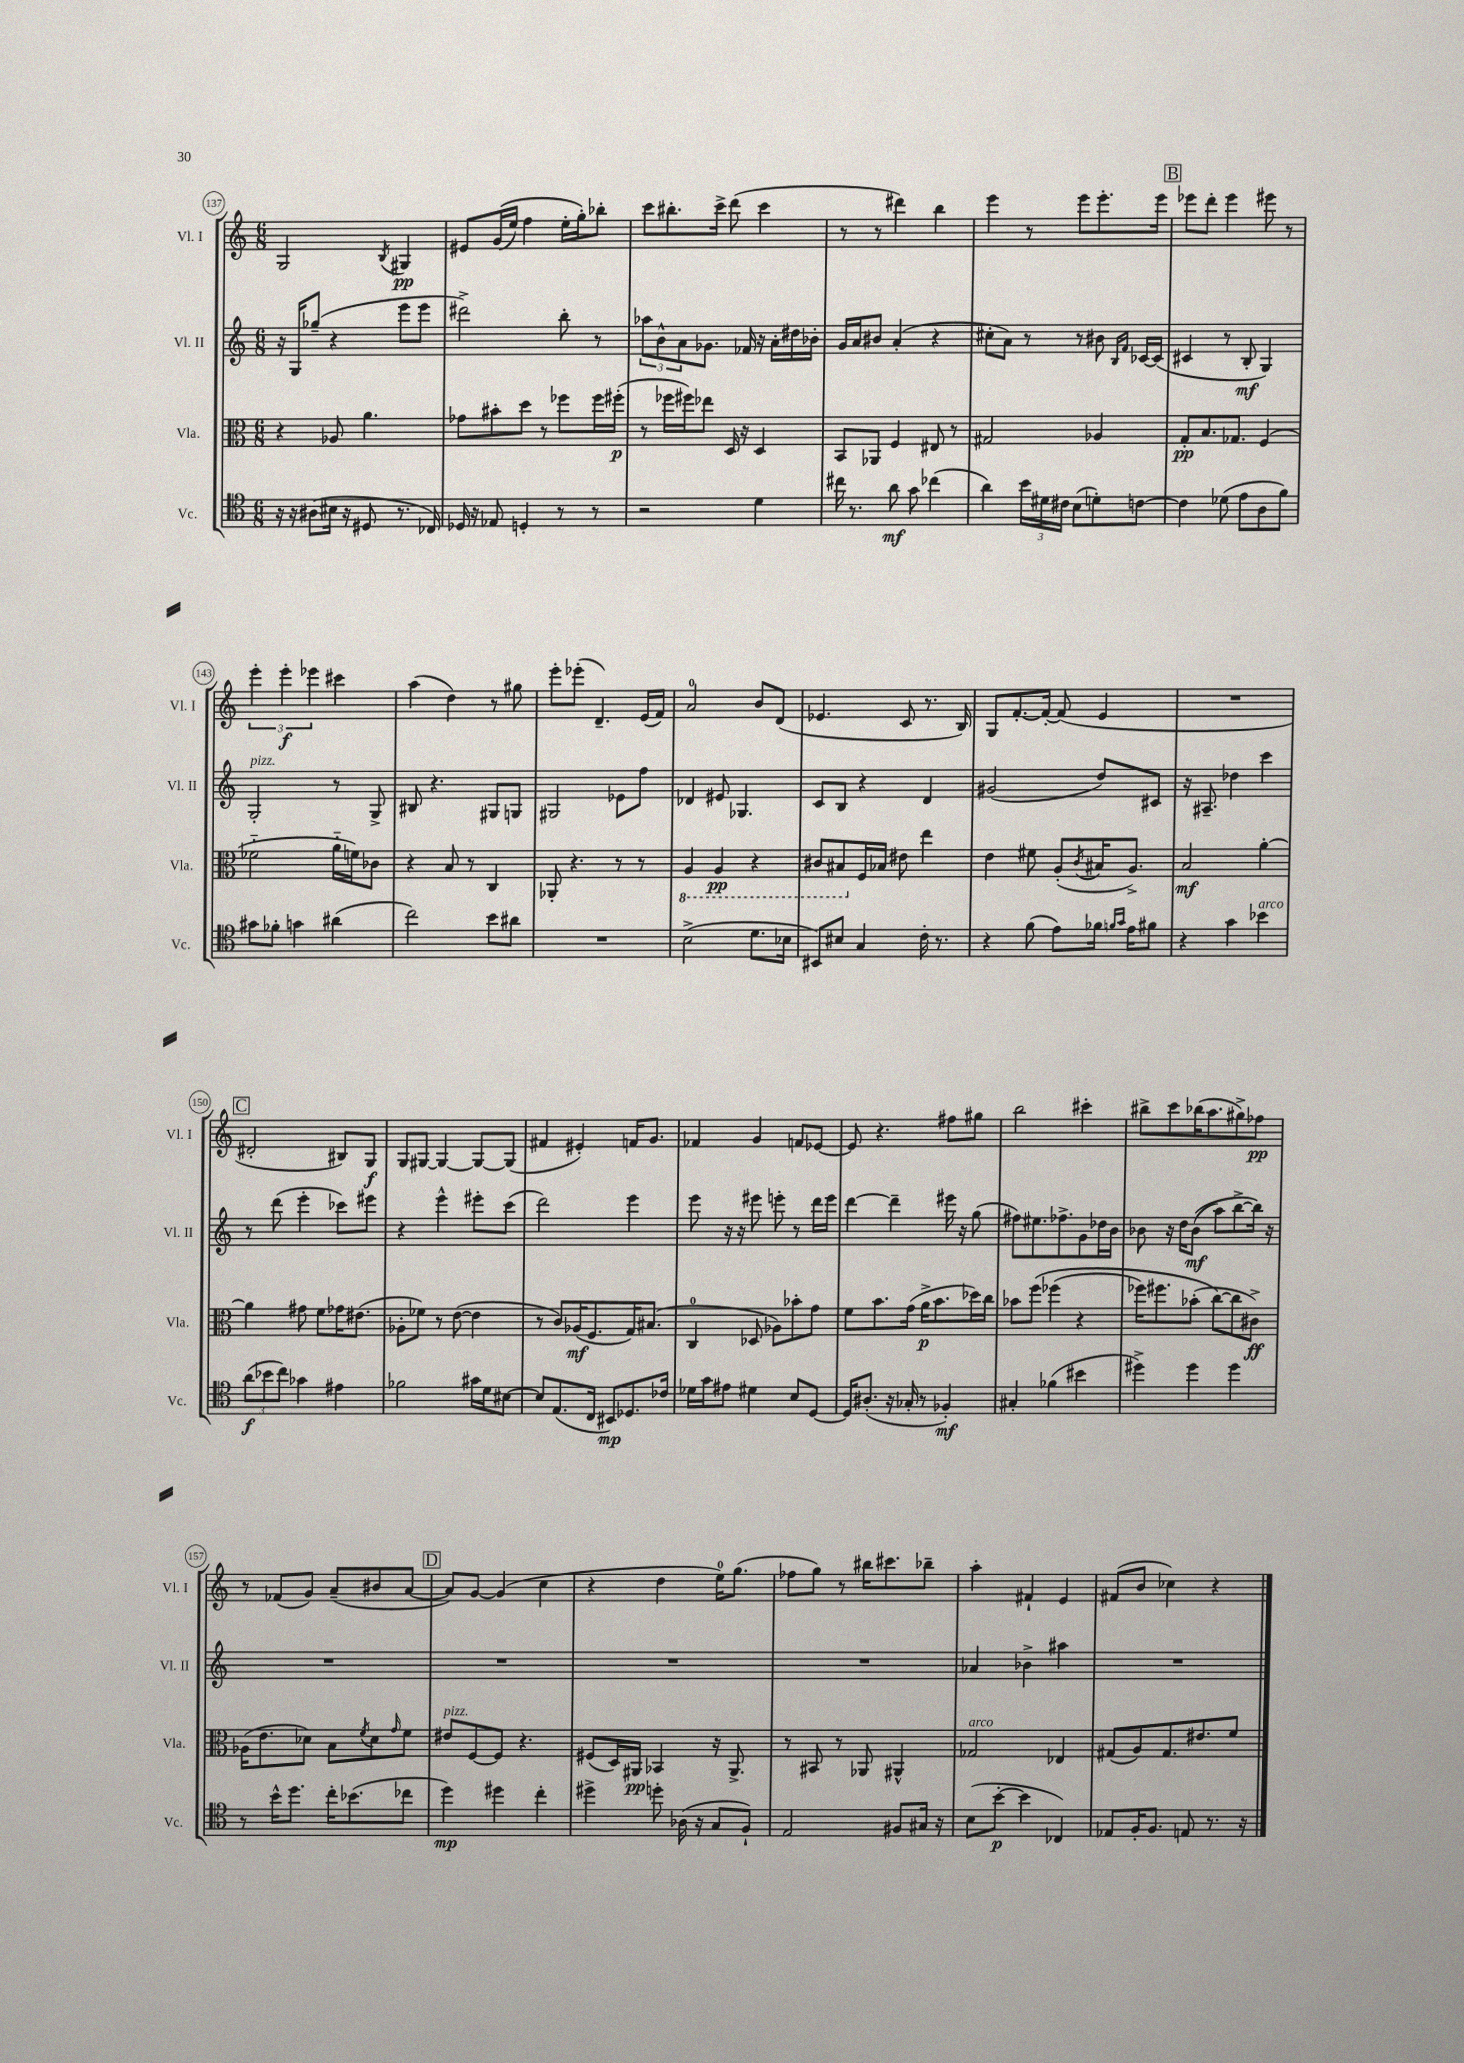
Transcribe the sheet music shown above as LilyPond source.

<<
\new StaffGroup <<
\new Staff = "s0" \with { instrumentName = "Vl. I" shortInstrumentName = "Vl. I" } {
    \clef treble \key c \major \numericTimeSignature \time 6/8
    g2 \acciaccatura { b8 } gis4\pp |
    eis'8 g'16(\( e''16) f''4 e''16-. g''16-.\) bes''8-. |
    c'''8 bis''8.-. c'''16-> d'''8( c'''4 |
    r8 r8 dis'''4) b''4 |
    e'''4 r8 e'''8 e'''8.-. e'''16 |
    \mark \markup { \box "B" } ees'''8 d'''8-. ees'''4 eis'''8 r8 |
    \tuplet 3/2 { e'''4-. e'''4-.\f ees'''4 } cis'''4 |
    a''4( d''4) r8 gis''8 |
    e'''8-. ees'''8-.( d'4.--) e'16( f'16) |
    a'2-0 b'8 d'8( |
    ees'4. c'8 r8. b16) |
    g8 f'8.~-. f'16~-. f'8( e'4 |
    R2. |
    \mark \markup { \box "C" } dis'2-. bis8) g8\f |
    g8 gis8~ gis4~ gis8~ gis8( |
    fis'4 eis'4-.) f'16 g'8. |
    fes'4 g'4 f'8 ees'8~ |
    ees'8 r4. fis''8 gis''8 |
    b''2 cis'''4-. |
    bis''8-> c'''8 bes''16( a''8. gis''8->) fes''8\pp |
    r8 fes'8( g'8) a'8--( bis'8 a'8~ |
    \mark \markup { \box "D" } a'8) g'8~ g'4( c''4 |
    r4 d''4 e''16-0) g''8.( |
    fes''8 g''8) r8 bis''16 cis'''8. bes''8-- |
    a''4-. fis'4-! e'4 |
    fis'8( b'8 ces''4) r4 \bar "|." |
}
\new Staff = "s1" \with { instrumentName = "Vl. II" shortInstrumentName = "Vl. II" } {
    \clef treble \key c \major \numericTimeSignature \time 6/8
    r16 g16 ges''8--( r4 e'''8 e'''8 |
    dis'''2->) b''8-. r8 |
    \tuplet 3/2 { aes''8 b'8-^ a'8 } ges'8. fes'16 r16 a'16-. dis''16 bes'16-. |
    g'16 a'16 bis'8 a'4-.( r4 |
    cis''8-. a'8) r8 r8 bis'8 \grace { b16 f'16 } ces'16~ ces'16( |
    \mark \markup { \box "B" } cis'4 r8 b8-.\mf g4) |
    g2-.^\markup { \italic "pizz." } r8 g8-> |
    bis8 r4. gis8 g8 |
    gis2 ees'8 f''8 |
    des'4 eis'8 ges4. |
    c'8 b8 r4 d'4 |
    gis'2( d''8) cis'8 |
    r16 ais8.-- des''4 c'''4 |
    \mark \markup { \box "C" } r8 d'''8( e'''4-. ces'''8) eis'''8 |
    r4 e'''4-^ eis'''8-. c'''8( |
    d'''2) e'''4 |
    e'''8 r16 r16 eis'''8 e'''8-. r8 d'''16 e'''16 |
    d'''4~ d'''4-- eis'''16 r16 g''8( |
    fis''8) eis''8. fes''8.-> g'8 des''16 b'16 |
    bes'8 r16 d''16 bes'8\mf(\( a''8) b''8~-> b''16\) r16 |
    R2. |
    \mark \markup { \box "D" } R2. |
    R2. |
    R2. |
    aes'4 bes'4-> ais''4 |
    R2. \bar "|." |
}
\new Staff = "s2" \with { instrumentName = "Vla." shortInstrumentName = "Vla." } {
    \clef alto \key c \major \numericTimeSignature \time 6/8
    r4 aes8 a'4. |
    ges'8 bis'8-. d''8 r8 fes''8 fes''16 fis''16-.\p( |
    r8 fes''16 fis''16) ees''8 d16 r16 d4 |
    b,8 aes,8 f4 eis8 r8 |
    gis2 aes4 |
    \mark \markup { \box "B" } g8-.\pp b8. ges8. f4( |
    fes'2-_ a'16-_ f'16) ces'8 |
    r4 b8 r8 c4 |
    aes,8-. r4. r8 r8 |
    \ottava #-1 a,4 a,4\pp r4 |
    cis8 bis,8 \ottava #0 f16 bes16 eis'8 e''4 |
    e'4 fis'8 a8-.( \acciaccatura { c'8 } bis16 a8.->) |
    b2\mf a'4~-. |
    \mark \markup { \box "C" } a'4 gis'8 f'8 ges'16 eis'8.( |
    aes8-. fes'8) r8 e'8~( e'4 |
    r8 c'8) aes16\mf( f8. g16) bis8.( |
    c4-0 des8 aes8) bes'8-. g'8 |
    f'8 b'8. g'16( a'16->\p b'8. des''16) c''16 |
    bes'8 f''8\( fes''4( r4 |
    fes''16) fis''8. bes'8-.( c''8~\) c''8 cis'8->\ff) |
    aes16( e'8. des'8) b8 \acciaccatura { f'8 } des'8 \grace { g'16 } f'8 |
    \mark \markup { \box "D" } eis'8^\markup { \italic "pizz." } f8~ f8 r4. |
    fis8( d16) ais,16\pp bes,4 r16 ais,8.-> |
    r8 bis,8 r8 aes,8 ais,4-^ |
    ges2^\markup { \italic "arco" } ees4 |
    gis8( a8) gis8. eis'8. f'8 \bar "|." |
}
\new Staff = "s3" \with { instrumentName = "Vc." shortInstrumentName = "Vc." } {
    \clef tenor \key c \major \numericTimeSignature \time 6/8
    r16 r16 ais8( bis16 r16 dis8 r8. ces16) |
    des16 r16 ees8 d4-. r8 r8 |
    r2 d'4 |
    cis''16 r8. a'8\mf g'8 ces''4( |
    a'4) \tuplet 3/2 { b'16 dis'16 cis'16 } b8( d'8-.) c'8~ |
    \mark \markup { \box "B" } c'4 des'8( e'8 a8 f'8) |
    gis'8 fes'8-. g'4 ais'4( |
    c''2) b'8 ais'8 |
    R2. |
    b2->( d'8. bes16 |
    bis,8) bis8 g4 c'16-. r8. |
    r4 f'8( e'8) fes'16 \grace { f'16 g'16 } e'16 fis'8 |
    r4 g'4 bes'4^\markup { \italic "arco" } |
    \mark \markup { \box "C" } \tuplet 3/2 { a'8\f( bes'8 c''8) } ges'4 eis'4 |
    fes'2 gis'16 d'16 bis8~ |
    bis8 e8.( c16 bis,8\mp) des8. ces'16 |
    des'16 g'16 eis'8 dis'4 b8 d8~ |
    d16 ais8.-.( r16 ges16-. r8 fes4-.\mf) |
    gis4-. fes'4( bis'4 |
    dis''4->) dis''4 dis''4 |
    r8 b'16-^ d''8. c''16-. bes'8.( ces''8 |
    \mark \markup { \box "D" } d''4\mp) dis''4 c''4-. |
    dis''4-> d''8-. aes16( r16 g8 f8-!) |
    e2 fis8 gis16 r16 |
    b8( b'8~-.\p b'4 ces4) |
    ees8 f16-. f8. e8 r8. r16 \bar "|." |
}
>>
>>
\layout { \context { \Score currentBarNumber = #137 \override BarNumber.stencil = #(make-stencil-circler 0.1 0.3 ly:text-interface::print) } }
